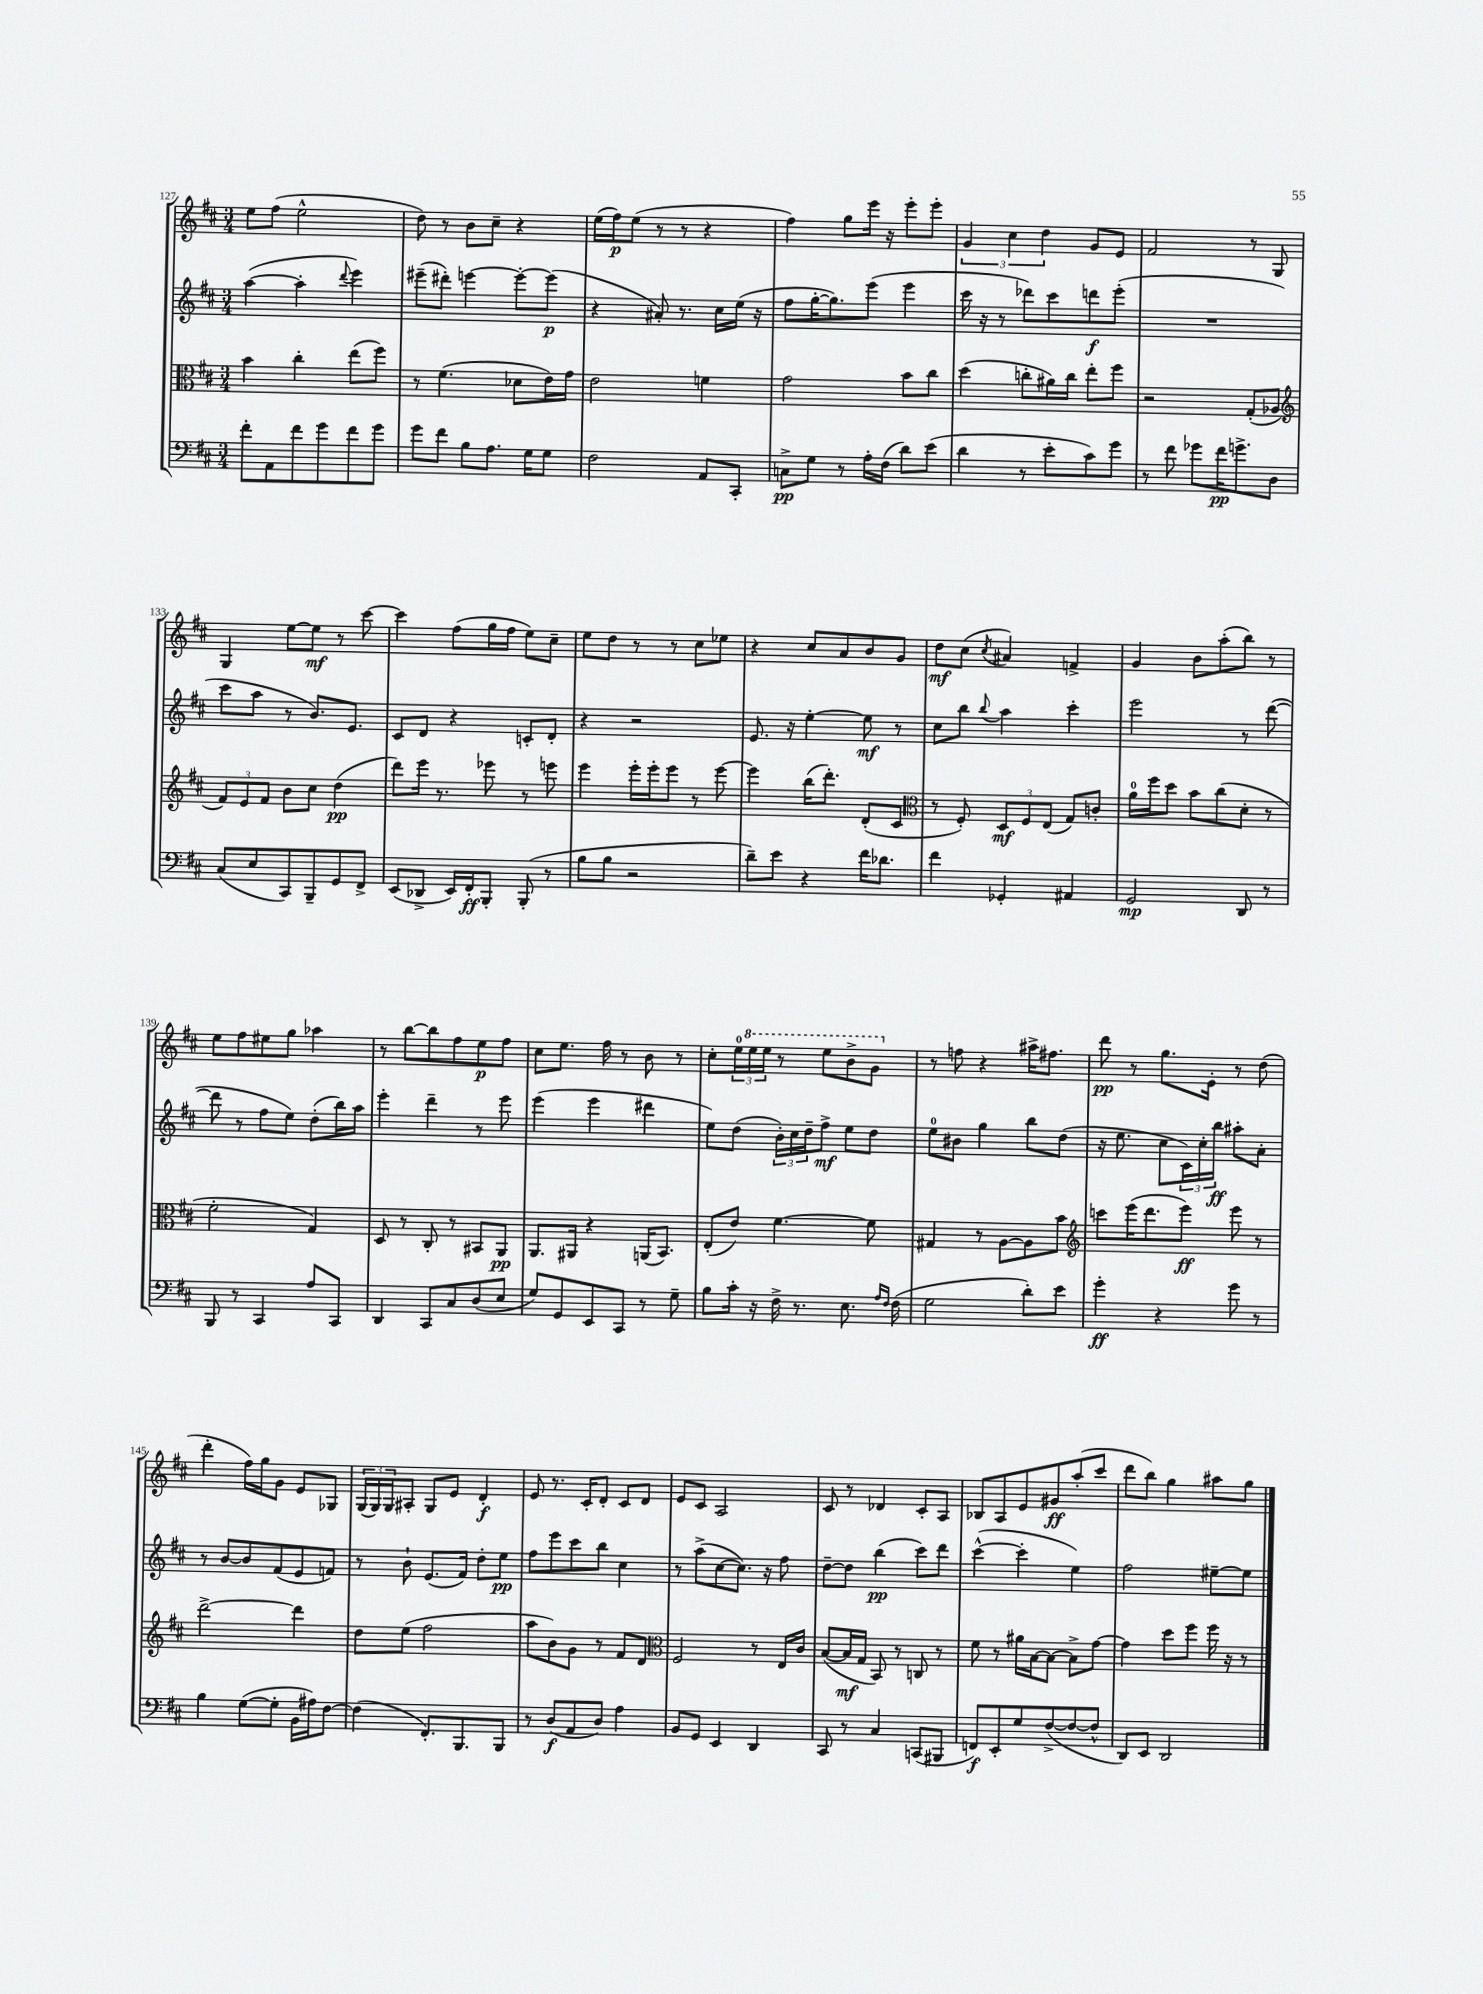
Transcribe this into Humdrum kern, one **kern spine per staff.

**kern	**kern	**kern	**kern
*staff4	*staff3	*staff2	*staff1
*clefF4	*clefC3	*clefG2	*clefG2
*k[f#c#]	*k[f#c#]	*k[f#c#]	*k[f#c#]
*M3/4	*M3/4	*M3/4	*M3/4
8f#'\L	4b\	([4aa\	8ee\L
8AA\	.	.	(8ff#\J
8f#\	4cc#'\	4aa'\]	2ee^^\
8g\	.	.	.
.	.	8qqddd/	.
8f#\	(8ee\L	4eee\)	.
8g\J	8ff#\J)	.	.
=	=	=	=
8g\L	8r	(8eee#~\L	8dd\)
8f#\J	(4.f#\	8ddd#'\J)	8r
8B\L	.	[4eee\	8b\L
8.A\J	.	.	8cc#~\J
.	8d-\L	8eee'\_L	4r
16G\LK	.	.	.
8G\J	16e\L)	(8eee\]J	.
.	16g\JJ	.	.
=	=	=	=
2F#\	2e\	4r	(16ee\LL
.	.	.	16ff#\J)
.	.	.	(8ee\J
.	.	8a#'/)	8r
.	.	8.r	8r
8AA/L	4f\	.	4r
.	.	16cc#\LL	.
8CC#'/J	.	(16ee\JJ	.
.	.	16r	.
=	=	=	=
8C^\L	2g\	8ff#\L	4ff#\)
8G\J	.	[16gg'\K	.
.	.	8.gg\])	.
8r	.	.	8gg\L
16A'\LL	.	(8eee\J	16eee\Jk
(16F#\JJ	.	.	16r
8d\L)	8b\L	4eee\	8eee'\L
(8e\J	8cc#\J	.	8eee'\J
=	=	=	=
4d\	(4dd\	16ccc#\	6g/
.	.	16r	.
.	.	8r	.
.	.	.	6cc#\
8r	8cc'\L	8ddd-\L)	.
.	.	.	6dd\
8e'\L	16a#\L)	8ccc#\	.
.	16cc\JJ	.	.
8c#\)	8ee'\L	8ddd\	8g/L
8g\J	8ff#\J	(8eee'\J	8e/J
=	=	=	=
8r	2r	2.r	2f#/
8f#\	.	.	.
8g-\L	.	.	.
16f#\K	.	.	.
8.g^\	.	.	.
.	(8G'/L	.	8r
8D\J	8A-/J	.	8G/
=	=	=	=
*	*clefG2	*	*
(8C#/L	12f#/L)	8ccc#\L	4G/
.	12e/	.	.
8E/	.	8aa\J	.
.	12f#/J	.	.
8CC#/)	8b\L	8r	[8ee\L
8BBB~/	8cc#\J	8.b/L)	8ee\]J
8GG/	(4dd\	.	8r
.	.	8.e/J	.
8FF#^/J	.	.	[8ccc#\
=	=	=	=
(8EE/L	8ddd\L)	8c#/L	4ccc#\]
8DD-^/J	16eee\Jk	8d/J	.
.	8.r	.	.
16EE/LL)	.	4r	(8ff#\L
16FF#'/J	.	.	.
8BBB'/J	8eee-\	.	16gg\L
.	.	.	16ff#\JJ
(8BBB'/	8r	8c'/L	8ee\L)
8r	8eee\	8d'/J	8cc#~\J
=	=	=	=
8B\L	4eee\	4r	8ee\L
8B\J	.	.	8dd\J
2r	16eee'\LL	2r	8r
.	16eee'\J	.	.
.	8eee\J	.	8r
.	8r	.	8cc#\L
.	[8eee\	.	8ee-\J
=	=	=	=
8d~\L)	4eee\]	8.e/	4r
8e\J	.	.	.
.	.	16r	.
4r	(16bb\LK	[4ee'\	8cc#/L
.	8.ddd'\J)	.	.
.	.	.	8a/
16f#\LK	(8d'/L	8ee\]	8b/
8.d-\J	.	.	.
.	8c#/J	8r	8g/J
=	=	=	=
*	*clefC3	*	*
4f#\	8r	8cc#\L	8dd\L
.	8F#'/)	8bb\J	(8cc#\J
.	.	8qqbb/	8qcc#/
4GG-'/	12D/L	4aa\	4a#/)
.	12F#/	.	.
.	(12E/J	.	.
4AA#/	8G/L)	4ccc#'\	4f^/
.	8c'/J	.	.
=	=	=	=
2GG/	16a\LL	2eee\	4g/
.	16ff#\J	.	.
.	8dd\J	.	.
.	8b\L	.	8b\L
.	(8cc#\	.	(8aa'\
8DD/	8d'\J	8r	8bb\J)
8r	8r	([8ddd\	8r
=	=	=	=
8BBB/	2f#'\	8ddd\]	8ee\L
8r	.	8r	8ff#\
4CC#/	.	8ff#\L	8ee#\
.	.	8ee\J)	8gg\J
8A/L	4G/)	(8dd'\L	4aa-\
8CC#/J	.	16bb\L)	.
.	.	16aa\JJ	.
=	=	=	=
4DD/	8D/	4eee'\	8r
.	8r	.	[8bb\L
8CC#/L	8C#'/	4ddd~\	8bb\]
8C#/	8r	.	8ff#\
(8D/	8BB#/L	8r	8ee\
8E/J	8AA/J	8eee\	8ff#\J
=	=	=	=
8G/L)	8.AA/L	(4eee\	8cc#\L
8GG/	.	.	8.ee\J
.	16AA#/Jk	.	.
8EE/	4r	4eee\	.
.	.	.	16ff#\
8CC#/J	.	.	8r
8r	(16AA/LK	4ddd#\	8b\
.	8.BB/J)	.	.
8G~\	.	.	8r
=	=	=	=
8B\L	(8E'/L	8ee\L)	8cc#'\L
16c#'\Jk	8e/J)	(8dd\J	24ee\L
.	.	.	24eee\
16r	.	.	.
.	.	.	24eee\JJ
16F#^\	[4.f#\	24b'\LL)	8r
.	.	24cc#\	.
8.r	.	.	.
.	.	24dd~\J	.
.	.	8ff#^\J	8eee\L
8.E\	.	8ee\L	8bb^\
.	8f#\]	8dd\J	8gg\J
16qqA/LL	.	.	.
16qqF#/JJ	.	.	.
(16F#\	.	.	.
=	=	=	=
2G\	4G#/	8ee\L	8r
.	.	8b#\J	8ff\
.	8r	4gg\	4r
.	[8A\L	.	.
8d'\L)	8A\]	8bb\L	16aa#^\LK
.	.	.	8.ff#\J
8e\J	8b\J	(8dd\J	.
=	=	=	=
*	*clefG2	*	*
4g'\	8ccc\L	16r	8ddd\
.	.	8.ee\	.
.	(16eee\K	.	8r
.	8.ddd\	.	.
4r	.	8cc#\L	8.gg\L
.	8eee\J)	24c#\L)	.
.	.	24cc#'\	.
.	.	.	16e'\Jk
.	.	24bb\JJ	.
8g\	8eee\	8aa#'\L	8r
8r	8r	8a'\J	(8dd\
=	=	=	=
4B\	[2ddd^\	8r	4ddd'\
.	.	[8b/L	.
([8G\L	.	8b/]	16ff#\LL)
.	.	.	16gg\J
8G'\]J	.	(8f#/	8g\J
16BB\LL	4ddd\]	8e/	8e/L
16A#\J)	.	.	.
[8F#\J	.	8f/J)	8G-/J
=	=	=	=
(4F#\]	8dd\L	8r	(24G/LL
.	.	.	24G/)
.	.	.	24G/J
.	(8ee\J	8b`\	8A#'/J
8.FF#'/L)	2ff#\	(8.e/L	8G/L
.	.	.	8e/J
8.BBB/	.	16f#/Jk)	.
.	.	8dd'\L	4d'/
8BBB/J	.	8ee\J	.
=	=	=	=
8r	8aa\L	8ff#\L	8e/
(8D/L	8b\)	8eee\	8.r
8AA/	8g\J	8ccc#\	.
.	.	.	16c#'/LK
8D/J)	8r	8bb\J	8d'/J
4A\	8f#/L	4cc#\	8c#/L
.	8d/J	.	8d/J
=	=	=	=
*	*clefC3	*	*
8BB/L	2F#/	8r	8e/L
8GG/J	.	(8aa^\L	8c#/J
4EE/	.	[8cc#\	2A/
.	.	8.cc#\]J)	.
4DD/	8r	.	.
.	.	16r	.
.	16E/LL	8ff#\	.
.	16c#/JJ	.	.
=	=	=	=
8CC#/	([8B/L	[8dd~\L	8c#/
8r	16B/]L	8dd\]J	8r
.	16G/JJ	.	.
4C#/	8BB/)	(4bb\	4d-/
.	8r	.	.
(8CC/L	8C/	8ccc#\L)	8c#'/L
8BBB#/J	8r	8ddd\J	8A/J
=	=	=	=
8FF/L)	8f#\	([4ccc#^^\	8B-/L
8EE'/	8r	.	8A/
8G/	16a#\LL	4ccc#'\]	8e/
.	[16B\J	.	.
([8F#^/	8B\_J	.	8g#/
8F#/_	8B^\]L	4ee\)	(8aa'/
8F#^^/]J	[8g\J	.	8ccc#/J
=	=	=	=
8DD/L)	4g\]	2ff#\	8ddd\L
8EE/J	.	.	8bb\J)
2DD/	8dd\L	.	4gg\
.	8ff#\J	.	.
.	16ff#\	[8ee#~\L	8aa#\L
.	16r	.	.
.	8r	8ee#\]J	8gg\J
==	==	==	==
*-	*-	*-	*-
